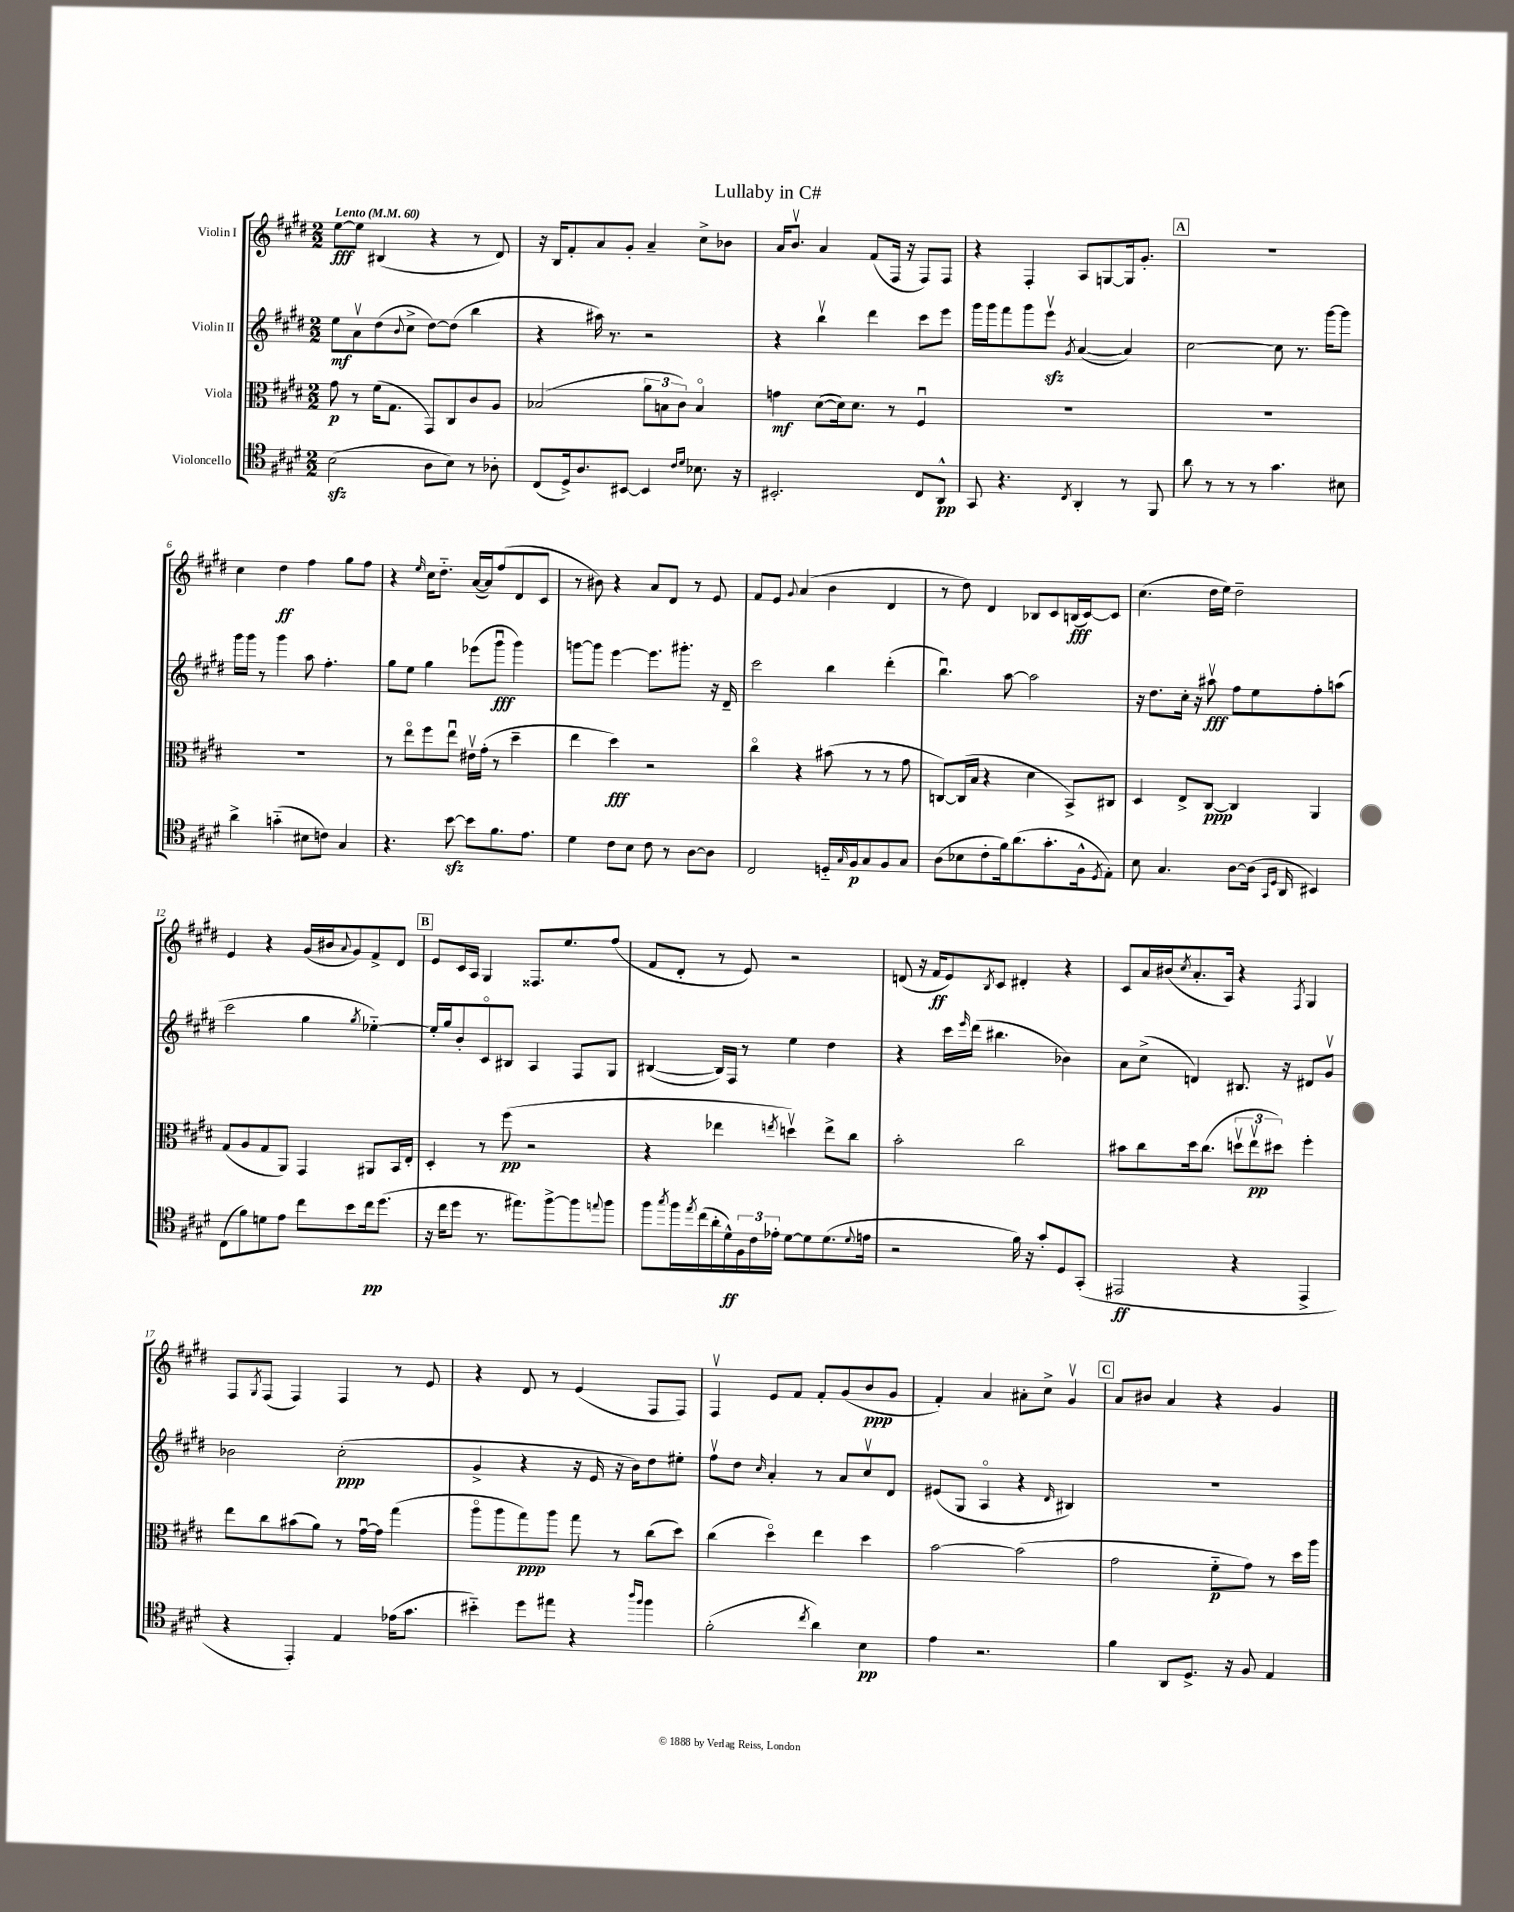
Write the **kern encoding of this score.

**kern	**kern	**kern	**kern
*staff4	*staff3	*staff2	*staff1
*clefC4	*clefC3	*clefG2	*clefG2
*k[f#c#g#d#]	*k[f#c#g#d#]	*k[f#c#g#d#]	*k[f#c#g#d#]
*M2/2	*M2/2	*M2/2	*M2/2
*MM60	*MM60	*MM60	*MM60
(2B	8g#	8ee	[8ee
.	8r	8av	8ee]
.	(16f#	(8dd#	(4B#
.	8.G#	.	.
.	.	8qqb	.
.	.	8cc#^	.
8A	8GG#)	[8dd#)	4r
8B)	8C#	(8dd#]	.
8r	8c#	4bb	8r
8A-'	8A	.	8d#)
=	=	=	=
(8C#	(2B-	4r	16r
.	.	.	16B
16D#^)	.	.	8f#'
8.A	.	.	.
.	.	16aa#)	8a
.	.	8.r	.
[8BB#	.	.	8g#'
4BB#]	12a	2r	4a~
.	12B	.	.
.	12c#)	.	.
16qqc#	.	.	.
16qqd#	.	.	.
8.B-	4Bo	.	8cc#^
.	.	.	8b-
16r	.	.	.
=	=	=	=
2.BB#'	4g	4r	16a
.	.	.	8.bv
.	([8d#	4bbv	4a
.	16d#])	.	.
.	8.d#	.	.
.	.	4ddd#	(8f#
.	8r	.	16F#
.	.	.	16r
8C#	4F#u	8ccc#	8F#)
8AA^^	.	8eee	8F#
=	=	=	=
8GG#	1r	16ggg#	4r
.	.	16ggg#	.
4.r	.	8fff#	.
.	.	8ggg#	4F#'
.	.	8eeev	.
8qC#	.	8qg#	.
4AA'	.	([4a	8A
.	.	.	[8G
8r	.	4a])	16G]
.	.	.	8.g#'
8FF#	.	.	.
=	=	=	=
8a	1r	[2cc#	1r
8r	.	.	.
8r	.	.	.
8r	.	.	.
4.g#	.	8cc#]	.
.	.	8.r	.
.	.	[16ggg#	.
8B#	.	8ggg#]	.
=	=	=	=
4a^	1r	16ggg#	4cc#
.	.	16ggg#	.
.	.	8r	.
(4g'~	.	4ggg#	4dd#
8B#	.	8aa	4ff#
8c)	.	4.ff#'	.
4G#	.	.	8gg#
.	.	.	8ff#
=	=	=	=
4.r	8r	8gg#	4r
.	8eeo	8ee	.
.	.	.	16qqee
.	8ff#	4gg#	16cc#
.	.	.	8.dd#'~
[8b	8eeu	.	.
8b]	16e#v	(8eee-	([16a
.	(16g#'	.	16a])
8.f#	8r	8ggg#u	(8ff#
.	4dd#~	4ggg#)	8d#
8.e	.	.	.
.	.	.	8c#
=	=	=	=
4d#	4ee	[8ggg	8r
.	.	8ggg]	8b#)
8c#	4dd#)	[4eee	4r
8B	.	.	.
8c#	2r	8.eee]	8a
8r	.	.	8d#
.	.	8.ggg#'	.
[8A	.	.	8r
8A]	.	16r	8e
.	.	16d#~	.
=	=	=	=
2C#	4cc#o	2ccc#	8f#
.	.	.	8e
.	.	.	8qqg#
.	4r	.	(4a
16D'~	(8b#	4bb	4b
16qqG#	.	.	.
16F#	.	.	.
8G#	8r	.	.
8F#	8r	(4ddd#'	4d#
8G#	8g#	.	.
=	=	=	=
(8A	[8C)	4.bbu)	8r
8B-	(16C]	.	8dd#)
.	16B	.	.
8c#'	4r	.	4d#
16f#)	.	[8aa	.
(8.a	.	.	.
.	4d#	2aa]	8B-
8.g#'	.	.	8c#
.	8BB^)	.	(16B
16F#^^	.	.	[16c#)
8qD#	.	.	.
8E')	8C#	.	8c#]
=	=	=	=
8B	4D#	16r	(4.cc#
.	.	8.dd#	.
4.G#	.	.	.
.	8E^	16cc#'	.
.	.	16r	.
.	[8C#	8aa#v	16dd#
.	.	.	16ee)
[8A	4C#]	8ff#	2dd#~
(16A]	.	8ee	.
16qqGG#	.	.	.
16qqD#	.	.	.
16AA	.	.	.
4BB#)	4AA	8ff#'	.
.	.	(8aa	.
=	=	=	=
(8C#	(8G#	2ccc#	4e
8f#)	8A	.	.
8d	8G#	.	4r
8e	8AA)	.	.
8cc#	4GG#	4gg#	(16g#
.	.	.	16b#
.	.	.	8qqa
8b	.	.	8g#)
.	.	8qgg#	.
16cc#	8AA#	[4ee-'~)	8f#^
(8.dd#	.	.	.
.	16BB	.	8d#
.	16E'	.	.
=	=	=	=
16r	4D#'	16ee-']	8e
16cc#	.	16gg#	.
8dd#	.	8b'	16c#
.	.	.	16A
8.r	8r	8c#o	4G#
.	(8ff#	8B#	.
8.ee#)	.	.	.
.	2r	4A	8.F##
[8ff#^	.	.	.
.	.	.	8.ee
8ff#]	.	8F#	.
8qqee	.	.	.
8ff#	.	8G#	(8ff#
=	=	=	=
8ff#	4r	([4B#	8f#
8qgg#	.	.	.
16ff#	.	.	8d#'
8qee	.	.	.
(16cc#	.	.	.
16a'	4ee-	16B#])	8r
16d#^^)	.	16F#	.
24F#	.	8r	8e)
24c#	.	.	.
24e-'	.	.	.
.	8qee	.	.
[8d#	4ddv)	4ee	2r
8d#]	.	.	.
(8.d#	8ee^	4dd#	.
.	8cc#	.	.
8qqd#	.	.	.
16e	.	.	.
=	=	=	=
2r	2b'	4r	(8d
.	.	.	16r
.	.	.	16f#
.	.	16ccc#	8e)
.	.	16qqeee	.
.	.	(16ddd#	.
.	.	.	8qB
.	.	4.bb#	8c#
16f#)	2cc#	.	4d#'
16r	.	.	.
8g#'	.	.	.
8D#	.	4b-)	4r
(8GG#'	.	.	.
=	=	=	=
2EE#	8b#	8a	8c#
.	8cc#	(8cc#^	16a
.	.	.	(16b#
.	.	.	8qcc#
.	16dd#	4d)	8.a'
.	(8.cc#	.	.
.	.	.	16A)
4r	12ddv	8.B#	4r
.	12eev	.	.
.	12dd#)	.	.
.	.	16r	.
.	.	.	8qF#
4EE#^	4ff#'	8d#	4G#
.	.	8g#v	.
=	=	=	=
4r	8ee	2b-	8F#
.	.	.	8qG#
.	8cc#	.	(8F#
4EE')	(8b#	.	4F#)
.	8a)	.	.
4E	8r	(2cc#'	4F#
.	[16g#u	.	.
.	16g#]	.	.
(16e-	(4gg#	.	8r
8.g#	.	.	.
.	.	.	8e
=	=	=	=
4b#'~)	8aao	4g#^	4r
.	8aa	.	.
8dd#	8gg#)	4r	8d#
8ee#	8aa	.	8r
4r	8gg#	16r	(4e
.	.	16e	.
.	8r	16r	.
.	.	16b)	.
16qqaa	.	.	.
16qqff#	.	.	.
4ff#	(8cc#	8dd#	8F#
.	8dd#)	8ee#'	8F#)
=	=	=	=
(2f#'	(4cc#	8ff#v	4F#v
.	.	8dd#	.
.	.	16qqcc#	.
.	4dd#o)	4a'	8e
.	.	.	8f#
8qcc#	.	.	.
4a)	4ee	8r	8f#'
.	.	8a	(8g#
4B	4dd#	8cc#v	8b
.	.	8d#	8g#
=	=	=	=
4e	[2b	(8e#	4f#')
.	.	8G#	.
2.r	.	4Ao	4a
.	(2b]	4r	8a#'
.	.	.	8cc#^
.	.	16qqd#	.
.	.	4B#)	4g#v
=	=	=	=
4f#	2g#	1r	8a
.	.	.	8b#
8AA	.	.	4a
8.D#^	.	.	.
.	8f#'~	.	4r
16r	.	.	.
8F#	8g#)	.	.
4E	8r	.	4g#
.	16dd#	.	.
.	16aa	.	.
==	==	==	==
*-	*-	*-	*-
